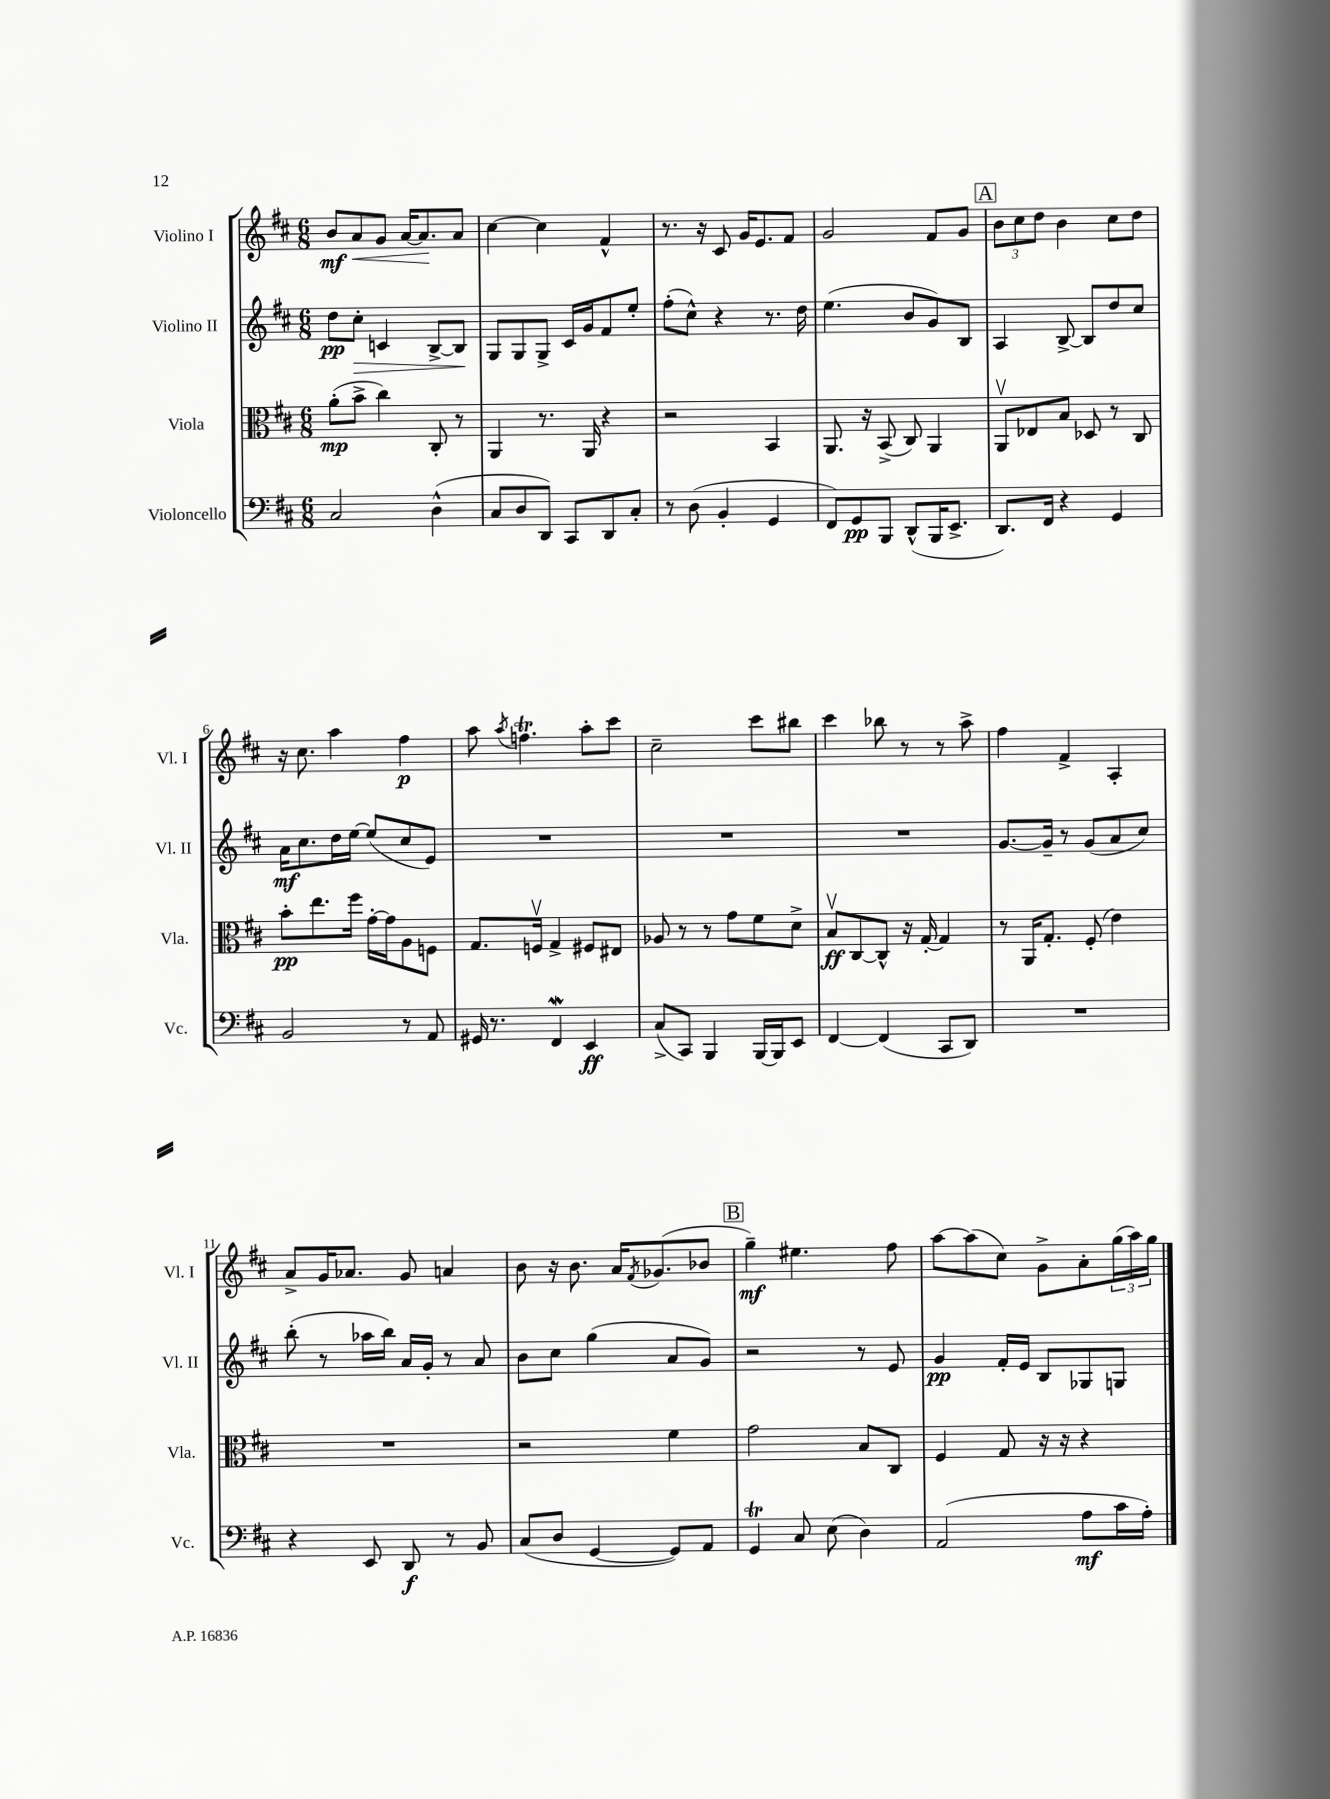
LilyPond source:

<<
\new StaffGroup <<
\new Staff = "s0" \with { instrumentName = "Violino I" shortInstrumentName = "Vl. I" } {
    \clef treble \key d \major \numericTimeSignature \time 6/8
    b'8\mf a'8\< g'8 a'16~ a'8.\! a'8 |
    cis''4~ cis''4 fis'4-^ |
    r8. r16 cis'8 g'16 e'8. fis'8 |
    g'2 fis'8 g'8 |
    \mark \markup { \box "A" } \tuplet 3/2 { b'8 cis''8 d''8 } b'4 cis''8 d''8 |
    r16 cis''8. a''4 fis''4\p |
    a''8 \acciaccatura { a''8 } f''4.\trill a''8-. cis'''8 |
    cis''2-- cis'''8 bis''8 |
    cis'''4 bes''8 r8 r8 a''8-> |
    fis''4 fis'4-> a4-. |
    a'8-> g'16 aes'8. g'8 a'4 |
    b'8 r16 b'8. a'16 \acciaccatura { fis'8 } ges'8.( bes'8 |
    \mark \markup { \box "B" } g''4--\mf) eis''4. fis''8 |
    a''8~ a''8( cis''8) g'8-> a'8-. \tuplet 3/2 { g''16( a''16) g''16 } \bar "|." |
}
\new Staff = "s1" \with { instrumentName = "Violino II" shortInstrumentName = "Vl. II" } {
    \clef treble \key d \major \numericTimeSignature \time 6/8
    d''8\pp cis''8-.\> c'4 b8~-> b8\! |
    g8 g8 g8-> cis'16 g'16 fis'8 e''8-. |
    fis''8-.( cis''8-^) r4 r8. d''16 |
    e''4.( b'8 g'8) b8 |
    \mark \markup { \box "A" } a4 b8~-> b8 d''8 cis''8 |
    a'16\mf cis''8. d''16 e''16~ e''8( cis''8 e'8) |
    R2. |
    R2. |
    R2. |
    g'8.~ g'16-- r8 g'8( a'8 cis''8) |
    b''8-.( r8 aes''16 b''16) a'16 g'16-. r8 a'8 |
    b'8 cis''8 g''4( a'8 g'8) |
    \mark \markup { \box "B" } r2 r8 e'8 |
    g'4\pp fis'16-. e'16 b8 ges8 g8 \bar "|." |
}
\new Staff = "s2" \with { instrumentName = "Viola" shortInstrumentName = "Vla." } {
    \clef alto \key d \major \numericTimeSignature \time 6/8
    a'8-.\mp( b'8-> cis''4) cis8-. r8 |
    a,4 r8. a,16 r4 |
    r2 b,4 |
    a,8. r16 b,8->( cis8) a,4 |
    \mark \markup { \box "A" } a,8\upbow ees8 b8 des8 r8 cis8 |
    b'8-.\pp e''8. fis''16 g'16~-. g'16 a8 f8 |
    g8. f16\upbow g4-> fis8 eis8 |
    aes8 r8 r8 g'8 fis'8 d'8-> |
    b8\upbow\ff cis8~ cis8-^ r16 g16~-. g4 |
    r8 a,16 g8.-. fis8-.( e'4) |
    R2. |
    r2 fis'4 |
    \mark \markup { \box "B" } g'2 b8 cis8 |
    fis4 g8 r16 r16 r4 \bar "|." |
}
\new Staff = "s3" \with { instrumentName = "Violoncello" shortInstrumentName = "Vc." } {
    \clef bass \key d \major \numericTimeSignature \time 6/8
    cis2 d4-^( |
    cis8 d8 d,8) cis,8 d,8 cis8-. |
    r8 d8( b,4-. g,4 |
    fis,8) g,8\pp b,,8 d,8-^( b,,16 e,8.-> |
    \mark \markup { \box "A" } d,8.) fis,16 r4 g,4 |
    b,2 r8 a,8 |
    gis,16 r8. fis,4\mordent e,4\ff |
    cis8->( cis,8) b,,4 b,,16~ b,,16 e,8 |
    fis,4~ fis,4( cis,8 d,8) |
    R2. |
    r4 e,8 d,8\f r8 b,8 |
    cis8( d8 g,4~ g,8) a,8 |
    \mark \markup { \box "B" } g,4\trill cis8 e8( d4) |
    a,2( a8\mf cis'16 a16-.) \bar "|." |
}
>>
>>
